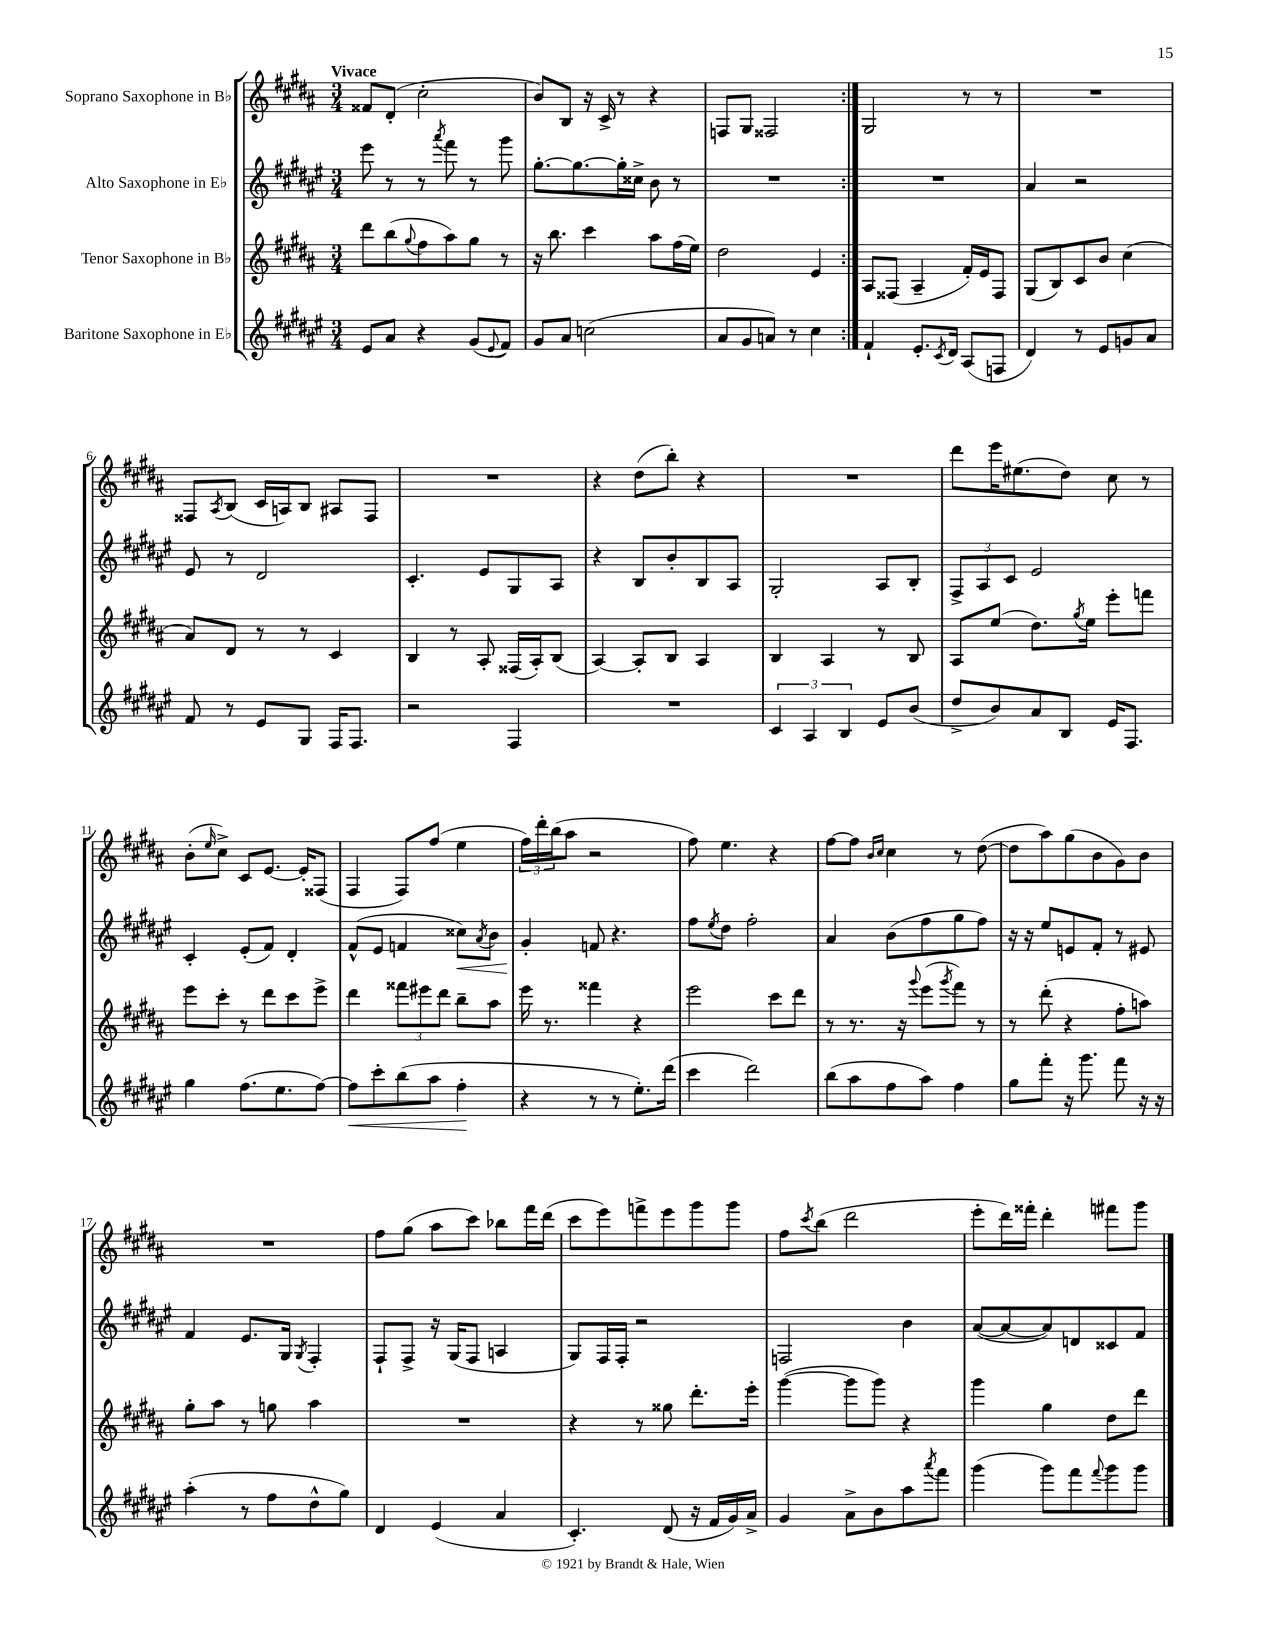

**kern	**dynam	**kern	**kern	**dynam	**kern
*part4	*part4	*part3	*part2	*part2	*part1
*staff4	*staff4	*staff3	*staff2	*staff2	*staff1
*I"Baritone Saxophone in E♭	*	*I"Tenor Saxophone in B♭	*I"Alto Saxophone in E♭	*	*I"Soprano Saxophone in B♭
*clefG2	*	*clefG2	*clefG2	*	*clefG2
*k[f#c#g#d#a#e#]	*	*k[f#c#g#d#a#]	*k[f#c#g#d#a#e#]	*	*k[f#c#g#d#a#]
*M3/4	*	*M3/4	*M3/4	*	*M3/4
=1	=1	=1	=1	=1	=1
!	!	!	!	!	!LO:TX:a:B:t=Vivace
8e#/L	.	8ddd#\L	8eee#\	.	8f##X/L
8a#/J	.	(8bb\	8r	.	(8d#'/J
.	.	8qqgg#/	.	.	.
4r	.	8ff#\	8r	.	2cc#'\
.	.	.	8qaaa#/	.	.
.	.	8aa#\)	8fff#\	.	.
(8g#/L	.	8gg#\J	8r	.	.
8qqe#/	.	.	.	.	.
8f#/J)	.	8r	8ggg#\	.	.
=2	=2	=2	=2	=2	=2
8g#/L	.	16r	[8.gg#'\L	.	8b/L)
.	.	8.bb\	.	.	.
8a#/J	.	.	.	.	8B/J
.	.	.	8.gg#\_	.	.
(2ccn\	.	4ccc#\	.	.	16r
.	.	.	.	.	16c#^/
.	.	.	16gg#'\L]	.	8r
.	.	.	16cc##X^\JJ	.	.
.	.	8aa#\L	8b\	.	4r
.	.	(16ff#\L	8r	.	.
.	.	16ee\JJ)	.	.	.
=3	=3	=3	=3	=3	=3
8a#/L	.	2dd#\	2.r	.	8Fn/L
8g#/	.	.	.	.	8G#/J
8an/J)	.	.	.	.	2F##X/
8r	.	.	.	.	.
4cc#\	.	4e/	.	.	.
=4:|!	=4:|!	=4:|!	=4:|!	=4:|!	=4:|!
4f#`/	.	8A#/L	2.r	.	2G#/
.	.	(8F##X/J	.	.	.
8.e#'/L	.	4A#~/	.	.	.
8qc#/	.	.	.	.	.
16d#/Jk	.	.	.	.	.
(8A#/L	.	16f#'/LL)	.	.	8r
.	.	16e/J	.	.	.
8Fn/J	.	8F##/J	.	.	8r
=5	=5	=5	=5	=5	=5
4d#/)	.	(8G#/L	4a#/	.	2.r
.	.	8B/)	.	.	.
8r	.	8c#/	2r	.	.
8e#/L	.	8b/J	.	.	.
8gn/	.	(4cc#\	.	.	.
8a#/J	.	.	.	.	.
!!LO:LB:g=z
=6	=6	=6	=6	=6	=6
8f#/	.	8a#/L)	8e#/	.	8F##X/L
.	.	.	.	.	8qA#/
8r	.	8d#/J	8r	.	(8B/J
8e#/L	.	8r	2d#/	.	16c#/LL
.	.	.	.	.	16An/J)
8G#/J	.	8r	.	.	8B/J
16F#/KL	.	4c#/	.	.	8A#X/L
8.F#/J	.	.	.	.	.
.	.	.	.	.	8F##/J
=7	=7	=7	=7	=7	=7
2r	.	4B/	4.c#'/	.	2.r
.	.	8r	.	.	.
.	.	8A#'/	8e#/L	.	.
4F#/	.	(16F##X/LL	8G#/	.	.
.	.	16A#'/J)	.	.	.
.	.	(8B/J	8A#/J	.	.
=8	=8	=8	=8	=8	=8
2.r	.	[4A#/)	4r	.	4r
.	.	8A#'/L]	8B/L	.	(8dd#\L
.	.	8B/J	8b'/	.	8bb'\J)
.	.	4A#/	8B/	.	4r
.	.	.	8A#/J	.	.
=9	=9	=9	=9	=9	=9
6c#/	.	4B/	2G#'/	.	2.r
6A#/	.	.	.	.	.
.	.	4A#/	.	.	.
6B/	.	.	.	.	.
8e#/L	.	8r	8A#/L	.	.
(8b/J	.	8B/	8B'/J	.	.
=10	=10	=10	=10	=10	=10
8dd#^/L	.	8A#/L	12F#^/L	.	8ddd#\L
.	.	.	12A#/	.	.
8b/)	.	(8ee/J	.	.	16eee\K
.	.	.	12c#/J	.	.
.	.	.	.	.	(8.ee#X\
8a#/	.	8.dd#\L)	2e#/	.	.
8B/J	.	.	.	.	8dd#\J)
.	.	8qgg#/	.	.	.
.	.	16ee\Jk	.	.	.
16e#/KL	.	8eee'\L	.	.	8cc#\
8.F#/J	.	.	.	.	.
.	.	8fffn\J	.	.	8r
!!LO:LB:g=z
=11	=11	=11	=11	=11	=11
4gg#\	.	8eee\L	4c#'/	.	(8b'\L
.	.	.	.	.	16qqee/
.	.	8ccc#'\J	.	.	8cc#^\J)
(8.ff#\L	.	8r	(8e#'/L	.	8c#/L
.	.	8ddd#\L	8f#/J)	.	[8.e/J
8.ee#\	.	.	.	.	.
.	.	8ccc#\	4d#'/	.	.
.	.	.	.	.	16e'/KL]
[8ff#\J)	.	8eee^\J	.	.	(8F##X/J
=12	=12	=12	=12	=12	=12
!	!LO:HP:b	!	!	!	!
8ff#\L]	<	4ddd#\	(8f#^^/L	.	4F#/
8ccc#'\	.	.	8e#/J	.	.
(8bb\	.	12fff##X\L	4fn/	.	8F#/L)
.	.	12eee#X\	.	.	.
8aa#\J	.	.	.	.	(8ff#/J
.	.	12ddd#\J	.	.	.
!	!	!	!	!LO:HP:b	!
4ff#'\	.	8bb~\L	8cc##X\L)	<	4ee\
.	.	.	8qa#/	.	.
.	.	8aa#\J	8b\J	.	.
.	[	.	.	.	.
=13	=13	=13	=13	=13	=13
4r	.	16eee\	4g#'/	.	24ff#\LL)
.	.	.	.	.	24ddd#'\
.	.	8.r	.	.	.
.	.	.	.	.	(24bb\J
.	.	.	.	.	8aa#\J
8r	.	4fff##X\	8fn/	[	2r
8r	.	.	4.r	.	.
8.ee#'\L)	.	4r	.	.	.
(16ddd#\Jk	.	.	.	.	.
=14	=14	=14	=14	=14	=14
4ccc#\	.	2eee\	8ff#\L	.	8ff#\)
.	.	.	8qee#/	.	.
.	.	.	8dd#\J	.	4.ee\
2ddd#\)	.	.	2ff#'\	.	.
.	.	8ccc#\L	.	.	4r
.	.	8ddd#\J	.	.	.
=15	=15	=15	=15	=15	=15
(8bb\L	.	8r	4a#/	.	[8ff#\L
8aa#\	.	8.r	.	.	8ff#\J]
.	.	.	.	.	16qqb/LL
.	.	.	.	.	16qqcc#/JJ
8ff#\	.	.	(8b\L	.	4cc#\
.	.	16r	.	.	.
.	.	8qqggg#/	.	.	.
8aa#\J)	.	(8eee\L	8ff#\	.	.
.	.	8qggg#/	.	.	.
4ff#\	.	8fff#\J)	8gg#\	.	8r
.	.	8r	8ff#\J)	.	([8dd#\
=16	=16	=16	=16	=16	=16
8gg#\L	.	8r	16r	.	8dd#\L]
.	.	.	16r	.	.
8fff#'\J	.	(8ddd#'\	8ee#/L	.	8aa#\)
16r	.	4r	8en/	.	(8gg#\
8.ggg#\	.	.	.	.	.
.	.	.	8f#'/J	.	8b\
8fff#\	.	8ff#'\L	8r	.	8g#\)
16r	.	8aan\J)	8e#X/	.	8b\J
16r	.	.	.	.	.
!!LO:LB:g=z
=17	=17	=17	=17	=17	=17
(4aa#'\	.	8gg#'\L	4f#/	.	2.r
.	.	8aa#\J	.	.	.
8r	.	8r	8.e#/L	.	.
8ff#\L	.	8ggn\	.	.	.
.	.	.	16G#/Jk	.	.
.	.	.	8qG#/	.	.
8dd#^^\	.	4aa#\	4F#'/	.	.
8gg#\J)	.	.	.	.	.
=18	=18	=18	=18	=18	=18
4d#/	.	2.r	8F#`/L	.	8ff#\L
.	.	.	8F#^/J	.	(8gg#\J
(4e#/	.	.	16r	.	8aa#\L
.	.	.	(16G#/KL	.	.
.	.	.	8F#/J	.	8ccc#\J)
4a#/	.	.	4An/	.	8bb-X\L
.	.	.	.	.	16fff#\L
.	.	.	.	.	(16ddd#\JJ
=19	=19	=19	=19	=19	=19
4.c#'/)	.	4r	8G#/L)	.	8ccc#\L
.	.	.	16F#/L	.	8eee\)
.	.	.	16F#'/JJ	.	.
.	.	8r	2r	.	8fffn^\
(8d#/	.	8gg##X\	.	.	8eee\
16r	.	8.ddd#'\L	.	.	8ggg#\
16f#/LL	.	.	.	.	.
16g#/)	.	.	.	.	8ggg#\J
16a#^/JJ	.	16eee'\Jk	.	.	.
=20	=20	=20	=20	=20	=20
4g#/	.	([4ggg#\	2Fn/	.	8ff#\L
.	.	.	.	.	8qccc#/
.	.	.	.	.	(8bb\J
8a#^\L	.	8ggg#\L]	.	.	2ddd#\
8b\	.	8ggg#\J)	.	.	.
8aa#\	.	4r	4b\	.	.
8qaaa#/	.	.	.	.	.
8fff#\J	.	.	.	.	.
=21	=21	=21	=21	=21	=21
(4ggg#\	.	4ggg#\	([8a#/L	.	8eee'\L
.	.	.	8a#/_	.	16ddd#\L)
.	.	.	.	.	16fff##X'\JJ
8ggg#\L)	.	4gg#\	8a#/])	.	4ddd#'\
8fff#\	.	.	8dn/	.	.
8qqfff#/	.	.	.	.	.
8ggg#\	.	8dd#\L	8c##X/	.	8fff#X\L
8ggg#\J	.	8ddd#\J	8f#/J	.	8ggg#\J
==	==	==	==	==	==
*-	*-	*-	*-	*-	*-
